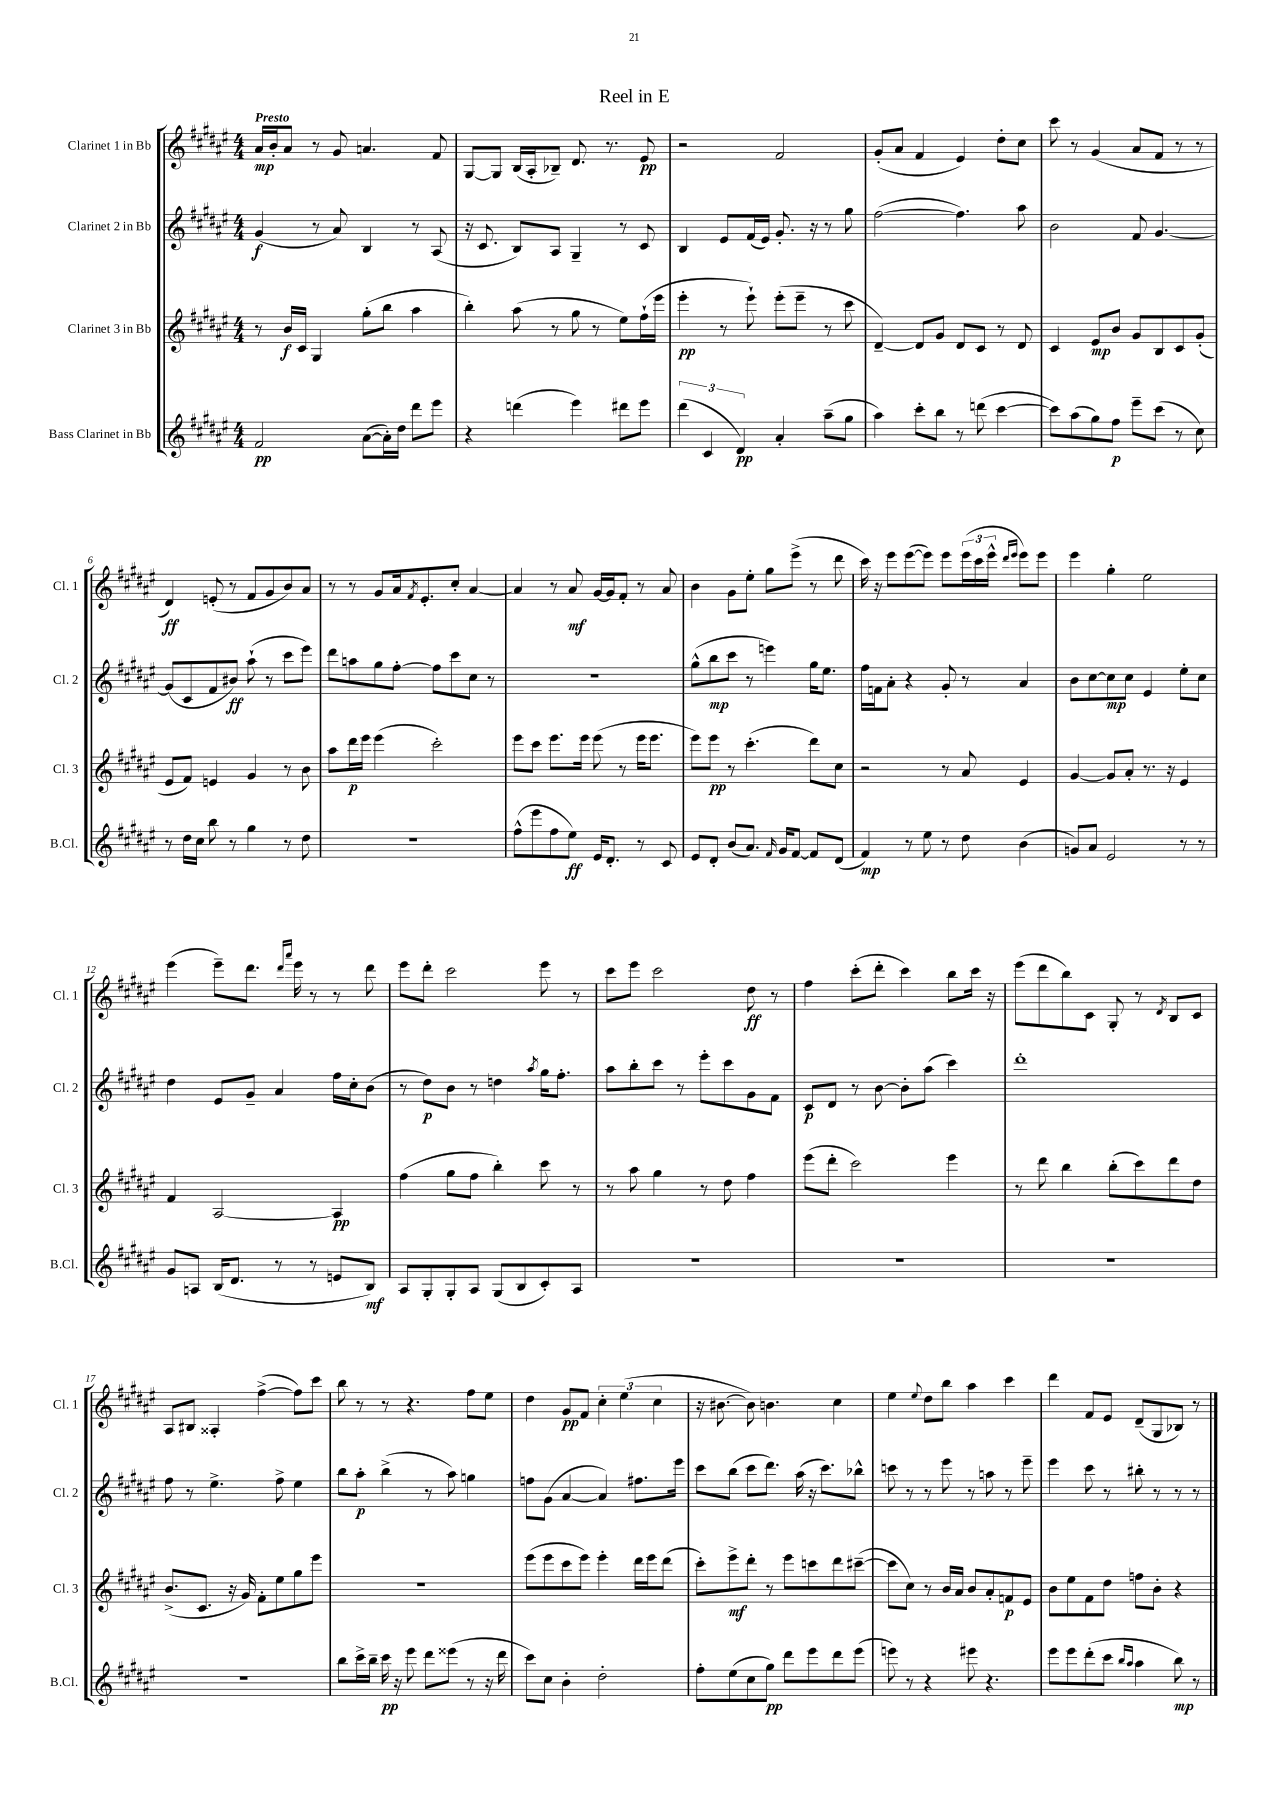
\header { title = "Reel in E" }
<<
\new StaffGroup <<
\new Staff = "s0" \with { instrumentName = "Clarinet 1 in Bb" shortInstrumentName = "Cl. 1" } {
    \clef treble \key fis \major \numericTimeSignature \time 4/4 \tempo "Presto"
    ais'16\mp b'16-. ais'8 r8 gis'8 a'4. fis'8 |
    gis8~ gis8 b16( ais16-. bes8--) dis'8. r8. eis'8\pp |
    r2 fis'2 |
    gis'8-.( ais'8 fis'4 eis'4) dis''8-. cis''8 |
    cis'''8 r8 gis'4( ais'8 fis'8 r8 r8 |
    dis'4\ff) e'8-.( r8 fis'8 gis'8 b'8) ais'8 |
    r8 r8 gis'8 ais'16 \acciaccatura { fis'8 } eis'8.-. cis''8-. ais'4~ |
    ais'4 r8 ais'8\mf gis'16~ gis'16 fis'8-. r8 ais'8 |
    b'4 gis'8 eis''8-. gis''8 eis'''8->( r8 dis'''8 |
    cis'''16) r16 eis'''8 eis'''8~( eis'''8) eis'''8 \tuplet 3/2 { eis'''16( cis'''16 eis'''16-^ } \grace { dis'''16 eis'''16 } eis'''8) eis'''8 |
    eis'''4 gis''4-. eis''2 |
    eis'''4( eis'''8--) dis'''8. \grace { dis'''16 ais'''16 } eis'''16 r8 r8 dis'''8 |
    eis'''8 dis'''8-. cis'''2 eis'''8 r8 |
    cis'''8 eis'''8 cis'''2 dis''8\ff r8 |
    fis''4 cis'''8-.( dis'''8-. cis'''4) b''8 cis'''16 r16 |
    eis'''8( dis'''8 b''8) cis'8 gis8-. r8 \acciaccatura { dis'8 } b8 cis'8 |
    ais8 bis8 aisis4-. fis''4~->( fis''8) cis'''8 |
    b''8 r8 r8 r4. fis''8 eis''8 |
    dis''4 gis'8\pp fis'8 \tuplet 3/2 { cis''4-. eis''4( cis''4 } |
    r16 bis'8.~ bis'8) b'4. cis''4 |
    eis''4 \appoggiatura { eis''8 } dis''8 b''8 ais''4 cis'''4 |
    dis'''4 fis'8 eis'8 dis'8--( gis8 bes8) r8 \bar "|." |
}
\new Staff = "s1" \with { instrumentName = "Clarinet 2 in Bb" shortInstrumentName = "Cl. 2" } {
    \clef treble \key fis \major \numericTimeSignature \time 4/4
    gis'4\f( r8 ais'8) b4 r8 ais8( |
    r16 cis'8. b8) ais8 gis4-- r8 cis'8 |
    b4 eis'8 fis'16( eis'16) gis'8.-. r16 r8 gis''8 |
    fis''2~( fis''4.) ais''8 |
    b'2 fis'8 gis'4.~ |
    gis'8( cis'8 fis'8 bis'8\ff) ais''8-!( r8 cis'''8 eis'''8) |
    dis'''8 a''8 gis''8 fis''8~-. fis''8 cis'''8 cis''8 r8 |
    R1 |
    gis''8-^( b''8\mp cis'''8 r8 e'''4) gis''16 eis''8. |
    fis''16 f'16 ais'8-. r4 gis'8-. r8 ais'4 |
    b'8 cis''8~ cis''8\mp cis''8 eis'4 eis''8-. cis''8 |
    dis''4 eis'8 gis'8-- ais'4 fis''16 cis''16-. b'8( |
    r8 dis''8\p) b'8 r8 d''4 \acciaccatura { ais''8 } gis''16 fis''8.-. |
    ais''8 b''8-. cis'''8 r8 eis'''8-. cis'''8 gis'8 fis'8 |
    cis'8\p dis'8 r8 b'8~ b'8-. ais''8( cis'''4) |
    dis'''1-. |
    fis''8 r8 eis''4.-> fis''8-> eis''4 |
    b''8 ais''8-.\p b''4->( r8 ais''8) g''4 |
    f''8 gis'8( ais'4~ ais'4) fis''8. eis'''16 |
    cis'''8 b''8( cis'''8 dis'''8.) ais''16( r16 cis'''8.) bes''8-^ |
    c'''8 r8 r8 eis'''8 r8 a''8 r8 eis'''8-- |
    eis'''4 cis'''8 r8 bis''8-. r8 r8 r8 \bar "|." |
}
\new Staff = "s2" \with { instrumentName = "Clarinet 3 in Bb" shortInstrumentName = "Cl. 3" } {
    \clef treble \key fis \major \numericTimeSignature \time 4/4
    r8 b'16\f cis'16 gis4 gis''8-.( b''8 ais''4 |
    b''4-.) ais''8( r8 gis''8 r8 eis''8) fis''16-!( eis'''16 |
    eis'''4-.\pp r8 eis'''8-!) eis'''8-.( eis'''8-- r8 cis'''8 |
    dis'4~--) dis'8 gis'8 dis'8 cis'8 r8 dis'8 |
    cis'4 eis'8\mp b'8 gis'8 b8 cis'8 gis'8-.( |
    eis'8 fis'8) e'4 gis'4 r8 b'8 |
    ais''8 dis'''16\p eis'''16 eis'''4( cis'''2-.) |
    eis'''8 cis'''8 eis'''8. eis'''16 eis'''8( r8 eis'''16 eis'''8. |
    eis'''8) eis'''8\pp r8 cis'''4.-.( dis'''8) cis''8 |
    r2 r8 ais'8 eis'4 |
    gis'4~ gis'8 ais'8-. r8. r16 eis'4 |
    fis'4 ais2~ ais4\pp |
    fis''4( gis''8 fis''8 b''4-.) cis'''8 r8 |
    r8 ais''8 gis''4 r8 dis''8 fis''4 |
    eis'''8( dis'''8-. cis'''2) eis'''4 |
    r8 dis'''8 b''4 b''8-.( cis'''8) dis'''8 dis''8 |
    b'8.->( cis'8. r16 gis'16) fis'8-. eis''8 gis''8 eis'''8 |
    r1 |
    eis'''8( eis'''8 cis'''8 eis'''8) eis'''4-. dis'''16 eis'''16 dis'''8( |
    cis'''8-.) eis'''8->\mf dis'''8-. r8 eis'''8 c'''8 dis'''8 cis'''8~--( |
    cis'''8 cis''8) r8 b'16 ais'16 b'8 ais'8-. f'8\p eis'8 |
    b'8 eis''8 fis'8 dis''8 f''8 b'8-. r4 \bar "|." |
}
\new Staff = "s3" \with { instrumentName = "Bass Clarinet in Bb" shortInstrumentName = "B.Cl." } {
    \clef treble \key fis \major \numericTimeSignature \time 4/4
    fis'2\pp ais'8~( ais'16-.) dis''16 dis'''8 eis'''8 |
    r4 d'''4( eis'''4) dis'''8 eis'''8 |
    \tuplet 3/2 { dis'''4( cis'4 dis'4\pp) } ais'4-. ais''8--( gis''8 |
    ais''4) cis'''8-. b''8 r8 d'''8( cis'''4~ |
    cis'''8) ais''8( gis''8) fis''8\p eis'''8-- cis'''8( r8 cis''8) |
    r8 dis''16 cis''16 b''8 r8 gis''4 r8 dis''8 |
    R1 |
    fis''8-^( eis'''8 fis''8 eis''8\ff) eis'16 dis'8.-. r8 cis'8 |
    eis'8 dis'8-. b'8( ais'8.) \grace { fis'16 } gis'16 fis'8~ fis'8 dis'8( |
    fis'4\mp) r8 eis''8 r8 dis''8 b'4( |
    g'8) ais'8 eis'2 r8 r8 |
    gis'8 a8 b16( dis'8. r8 r8 e'8 b8\mf) |
    ais8 gis8-. gis8-. ais8 gis8( b8 cis'8-.) ais8 |
    R1 |
    R1 |
    R1 |
    R1 |
    b''8 cis'''16-> b''16-- cis'''16\pp r16 eis'''8 dis'''8 eisis'''8( r8 r16 dis'''16 |
    cis'''8) cis''8 b'4-. dis''2-. |
    fis''8-. eis''8( cis''8 gis''8\pp) dis'''8 eis'''8 dis'''8 eis'''8( |
    e'''8) r8 r4 eis'''8 r4. |
    eis'''8 eis'''8 dis'''8-.( cis'''8 \grace { b''16 ais''16 } ais''4 b''8\mp) r8 \bar "|." |
}
>>
>>
